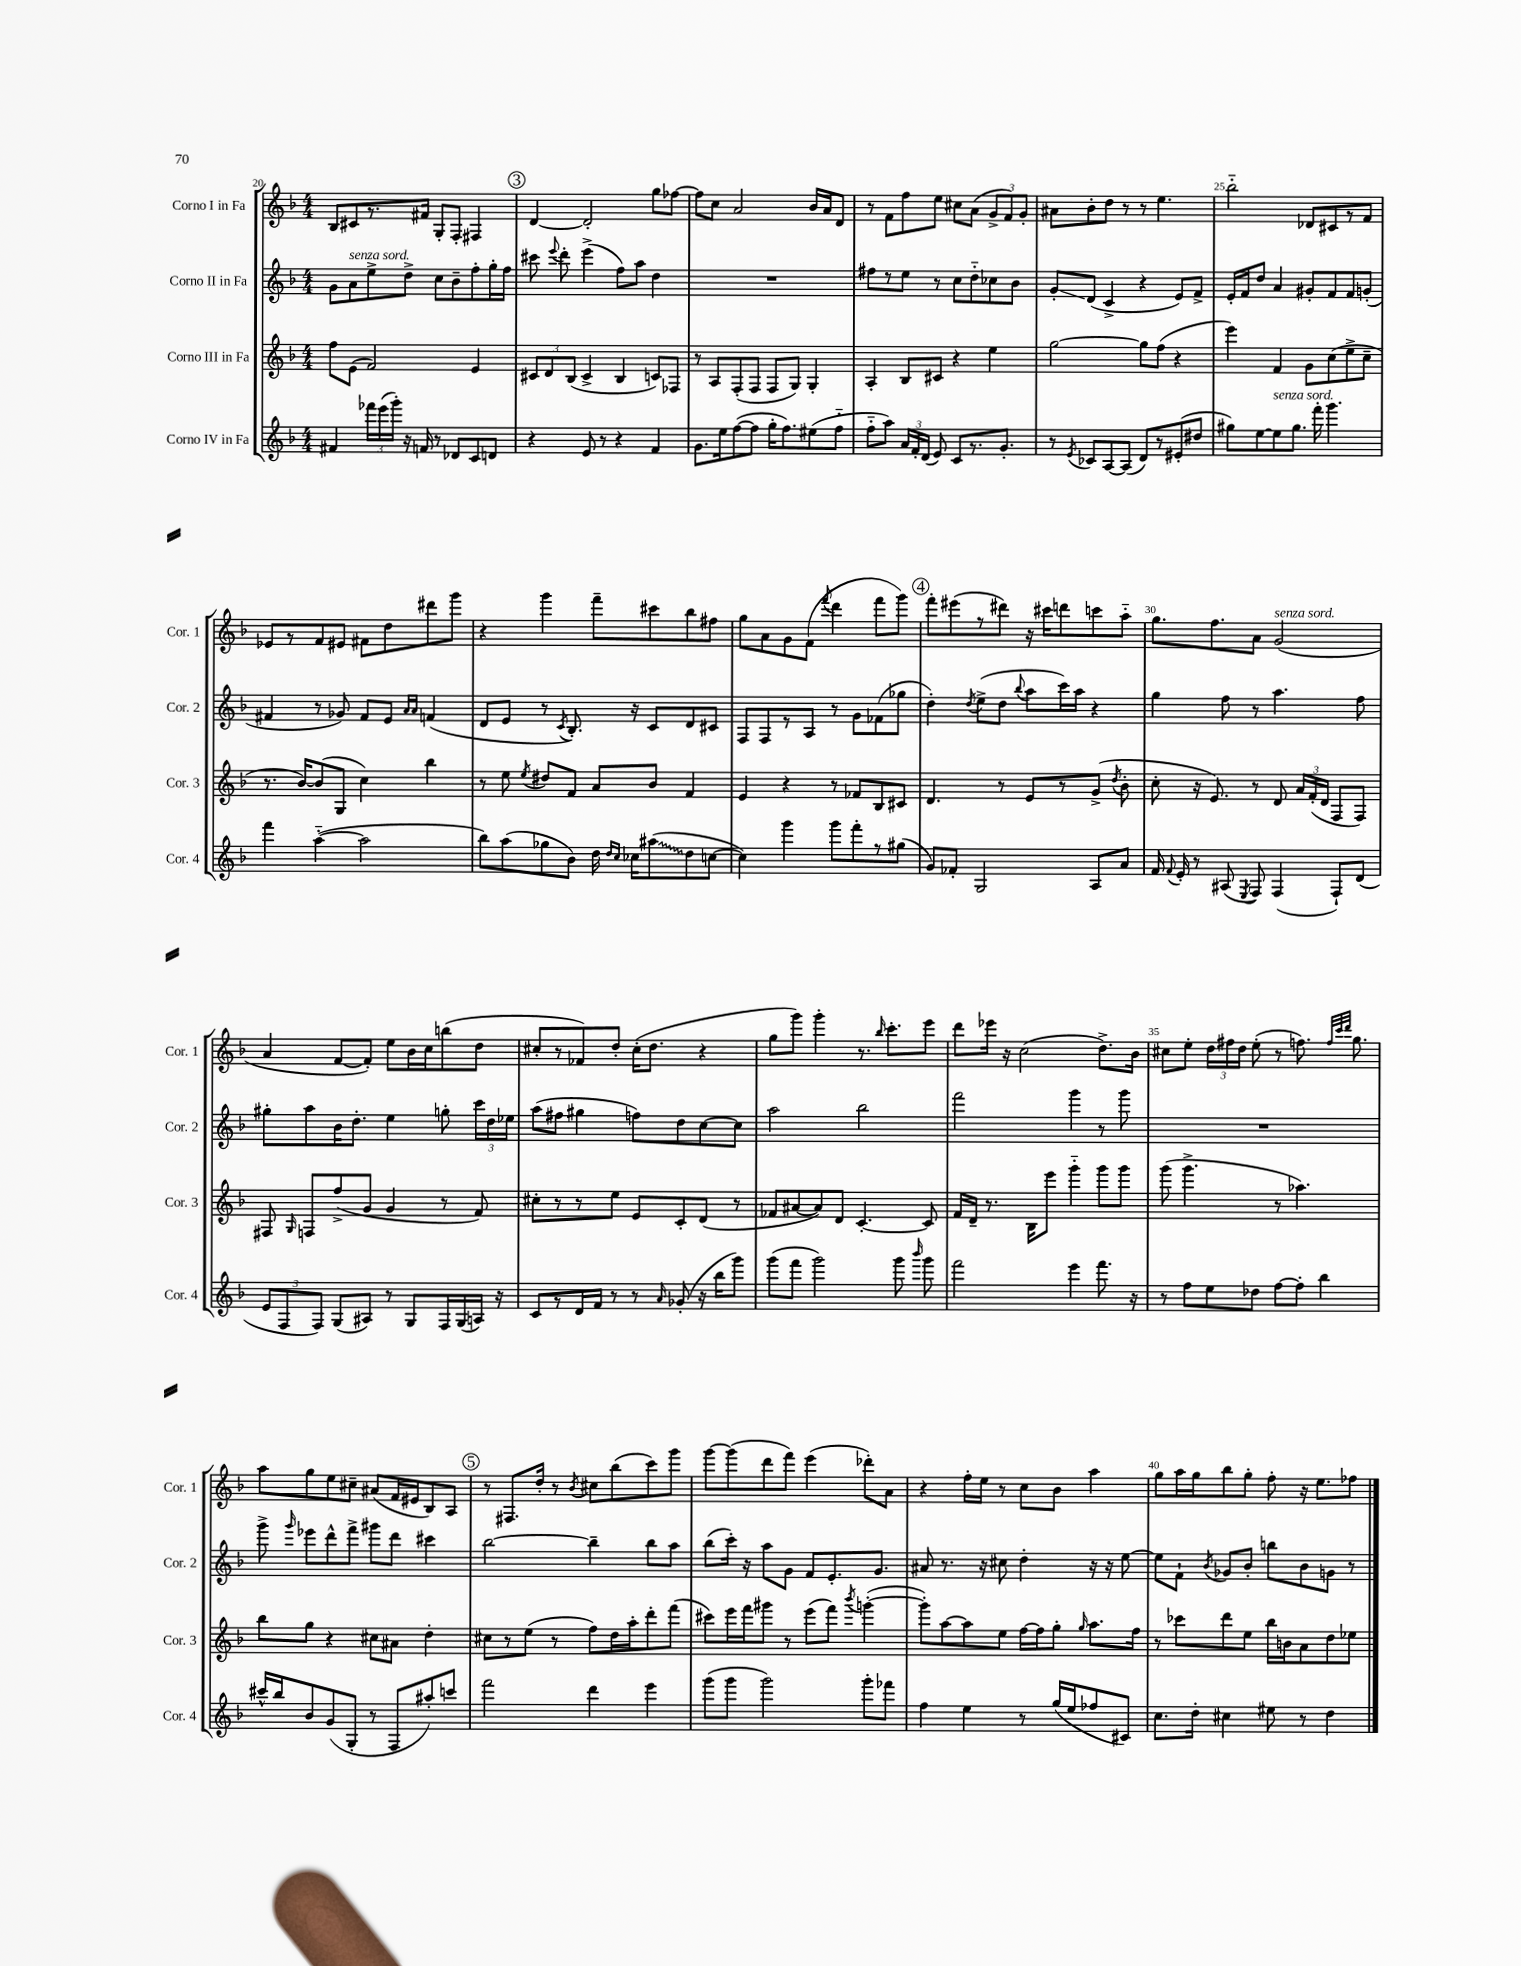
<<
\new StaffGroup <<
\new Staff = "s0" \with { instrumentName = "Corno I in Fa" shortInstrumentName = "Cor. 1" } {
    \clef treble \key f \major \numericTimeSignature \time 4/4
    \autoBeamOff bes8[ cis'8 r8. fis'16] g8[-. f8]-. fis4 |
    \mark \markup { \circle "3" } d'4~ d'2-. g''8[ fes''8]~ |
    fes''8[ c''8] a'2 bes'16[ a'16 d'8] |
    r8 f'8[ f''8 e''8] cis''8[ a'8]( \tuplet 3/2 { g'8[-> f'8) g'8]-. } |
    ais'8[ bes'8-. d''8] r8 r8 e''4. |
    bes''2-_ des'8[ cis'8 r8 f'8] |
    ees'8[ r8 f'8 eis'8] fis'8[ d''8 dis'''8 g'''8] |
    r4 g'''4 f'''8[-- cis'''8 bes''8 fis''8] |
    g''8[ a'8 g'8 f'8]( \acciaccatura { f'''8 } d'''4 f'''8[ g'''8]) |
    \mark \markup { \circle "4" } f'''8[-. eis'''8( r8 dis'''8]) r16 cis'''16[ d'''8 c'''8 a''8]-_ |
    g''8.[ f''8. a'8] g'2^\markup { \italic "senza sord." }( |
    a'4 f'8[~ f'8]-.) e''8[ bes'16 c''16 b''8( d''8] |
    cis''8[-. r8 fes'8) d''8]-. cis''16[-.( d''8.] r4 |
    g''8[ g'''8]) g'''4-. r8. \grace { bes''16 } c'''8.[-. e'''8] |
    d'''8[ ees'''16] r16 c''2( d''8.[->) bes'16] |
    cis''8[ e''8]-. \tuplet 3/2 { d''16[ fis''16 d''16] } e''8-.( r8 f''8.) \grace { f''32[ c'''32 d'''32] } g''8. |
    a''8[ g''8 e''8 cis''8]-- ais'8[( f'16 eis'16 bes8) a8] |
    \mark \markup { \circle "5" } r8 fis8.[ d''16]-. r8 \acciaccatura { bes'8 } cis''8[ bes''8( c'''8) g'''8] |
    g'''8[~ g'''8( d'''8 f'''8]) e'''4( des'''8[-.) a'8] |
    r4 f''16[-. e''16] r8 c''8[ bes'8] a''4 |
    g''8[ a''16 g''16 bes''8 g''8]-. f''8-. r16 e''8.[ fes''8] \bar "|." |
}
\new Staff = "s1" \with { instrumentName = "Corno II in Fa" shortInstrumentName = "Cor. 2" } {
    \clef treble \key f \major \numericTimeSignature \time 4/4
    \autoBeamOff g'8[ a'8^\markup { \italic "senza sord." } e''8-> d''8]-> c''8[ bes'8-- f''8-. g''16-. f''16] |
    \mark \markup { \circle "3" } cis'''8 \appoggiatura { e'''8 } d'''8-. e'''4->( f''8[) a''8] d''4 |
    R1 |
    fis''8[ r8 e''8] r8 c''8[ d''8-_ ces''8 bes'8] |
    g'8[-.\glissando d'8]( c'4-> r4 e'8[) f'8]-> |
    e'16[-. f'16 d''8] a'4 gis'8[-. f'8 f'8 g'8]-.( |
    fis'4 r8 ges'8) fis'8[ e'8] \grace { a'16[ a'16] } f'4( |
    d'8[ e'8] r8 \acciaccatura { c'8 } bes8.-.) r16 c'8[ d'8 cis'8] |
    f8[ f8 r8 a8] r8 g'8[ fes'8( ges''8] |
    \mark \markup { \circle "4" } d''4-.) \acciaccatura { d''8 } e''8[->( d''8] \appoggiatura { bes''8 } a''8[ c'''16) a''16] r4 |
    g''4 f''8 r8 a''4. f''8 |
    gis''8[-. a''8 bes'16 d''8.]-. e''4 g''8-. \tuplet 3/2 { c'''16[ d''16 ees''16] } |
    a''8[( fis''8] gis''4 f''8[) d''8 c''8~ c''8] |
    a''2 bes''2 |
    f'''2 g'''4 r8 g'''8 |
    R1 |
    g'''8-> \grace { g'''16 } ees'''8[ d'''8-^ f'''8]-> gis'''8[ d'''8] cis'''4 |
    \mark \markup { \circle "5" } bes''2~ bes''4-- bes''8[ a''8] |
    bes''8[( c'''16]-.) r16 a''8[ g'8] f'8[ e'8.-. g'8.] |
    ais'8 r8. r16 cis''8 d''4-. r16 r16 e''8~ |
    e''8[ f'8]-! \acciaccatura { bes'8 } ges'8[ bes'8]-. b''8[ bes'8 g'8] r8 \bar "|." |
}
\new Staff = "s2" \with { instrumentName = "Corno III in Fa" shortInstrumentName = "Cor. 3" } {
    \clef treble \key f \major \numericTimeSignature \time 4/4
    \autoBeamOff f''8[ e'8]( f'2) e'4 |
    \mark \markup { \circle "3" } \tuplet 3/2 { cis'8[ d'8 bes8]( } cis'4-> bes4 c'8[) fes8] |
    r8 a8[ f8-.( f8] f8[ g8]) g4-. |
    a4-. bes8[ cis'8] r4 e''4 |
    g''2~ g''8[ f''8]( r4 |
    e'''4) f'4 g'8[ c''8( e''8-> c''8]-- |
    r8. bes'16[~) bes'8( g8] c''4) bes''4 |
    r8 e''8 \acciaccatura { e''8 } dis''8[ f'8] a'8[ bes'8] f'4 |
    e'4 r4 r8 fes'8[ bes8 cis'8] |
    \mark \markup { \circle "4" } d'4. r8 e'8[ r8 g'8]->( \acciaccatura { d''8 } bes'8-. |
    c''8-. r16 e'8.) r8 d'8 \tuplet 3/2 { a'16[ f'16-.( d'16] } f8[ f8]) |
    fis8 \grace { g16 } f8[ f''8->( g'8] g'4 r8 f'8) |
    cis''8[-. r8 r8 e''8] e'8[ c'8-. d'8]( r8 |
    fes'8[ ais'8~ ais'8) d'8] c'4.~-. c'8 |
    f'16[ d'16]-- r8. bes16[ e'''8] g'''4-_ g'''8[ g'''8] |
    g'''8( g'''4.-> r8 aes''4.) |
    bes''8[ g''8] r4 cis''8[ ais'8] d''4-. |
    \mark \markup { \circle "5" } cis''8[ r8 e''8]( r8 f''8[) d''16 a''16-. d'''8-. f'''8]( |
    cis'''8[) e'''16 f'''16 gis'''8] r8 e'''8[( f'''8]) \acciaccatura { bes'''8 } g'''4~-.( |
    g'''8[-.) a''8~ a''8 e''8] f''16[~ f''16 g''8]-. \grace { g''16 } a''8.[ f''16] |
    r8 ces'''8[ d'''8 e''8] bes''16[ b'16 a'8 d''8 ees''8] \bar "|." |
}
\new Staff = "s3" \with { instrumentName = "Corno IV in Fa" shortInstrumentName = "Cor. 4" } {
    \clef treble \key f \major \numericTimeSignature \time 4/4
    \autoBeamOff fis'4 \tuplet 3/2 { fes'''16[ e'''16( g'''16]-.) } r16 f'16 r8 des'8[ c'8 d'8] |
    \mark \markup { \circle "3" } r4 e'8 r8 r4 f'4 |
    g'8.[ e''16 f''8~( f''8] g''16[-. f''8.) eis''8( f''8]-_ |
    f''8[-_ a''8]) \tuplet 3/2 { a'16[ f'16-. d'16]( } e'8) c'8[ r8. g'8.]-. |
    r8 \acciaccatura { e'8 } ces'8[ a8~ a8]( d'8[) r8 eis'8-.( dis''8] |
    gis''8[) e''8~ e''8^\markup { \italic "senza sord." } gis''8.] f'''16-. g'''4. |
    f'''4 a''4~-_( a''2 |
    bes''8[) a''8( ges''8 bes'8]) d''16 \grace { d''16[ c''16] } ces''16[ \once \override Glissando.style = #'zigzag ais''8\glissando( d''8 c''8]~ |
    c''4) g'''4 g'''8[ f'''8-. r8 gis''8]( |
    \mark \markup { \circle "4" } g'8[) fes'8]-. g2 a8[ a'8] |
    f'16 \appoggiatura { f'8 } e'16-. r8 ais8( \acciaccatura { e8 } f8) f4( f8[-!) d'8]( |
    \tuplet 3/2 { e'8[ f8 f8]) } g8[( ais8]) r8 g8[ f16 g16( a16]) r16 |
    c'8[ r8 d'16 f'16] r8 r8 \grace { a'16 } ges'8-.( r16 bes''16[ g'''8]) |
    g'''8[( f'''8] g'''2) g'''8 \grace { bes'''16 } g'''8 |
    f'''2 e'''4 f'''8. r16 |
    r8 f''8[ e''8 des''8] f''8[~ f''8]-. bes''4 |
    cis'''16[-^ bes''16 bes'8 g'8( g8]-. r8 f8[ ais''8-.) c'''8] |
    \mark \markup { \circle "5" } f'''2 d'''4 e'''4 |
    g'''8[( g'''8] g'''2) g'''8[-. fes'''8] |
    f''4 e''4 r8 g''16[( e''16 fes''8 cis'8]) |
    c''8.[ d''16]-. cis''4 eis''8 r8 d''4 \bar "|." |
}
>>
>>
\layout { \context { \Score currentBarNumber = #20 \override BarNumber.break-visibility = ##(#f #t #t) barNumberVisibility = #(every-nth-bar-number-visible 5) } }
